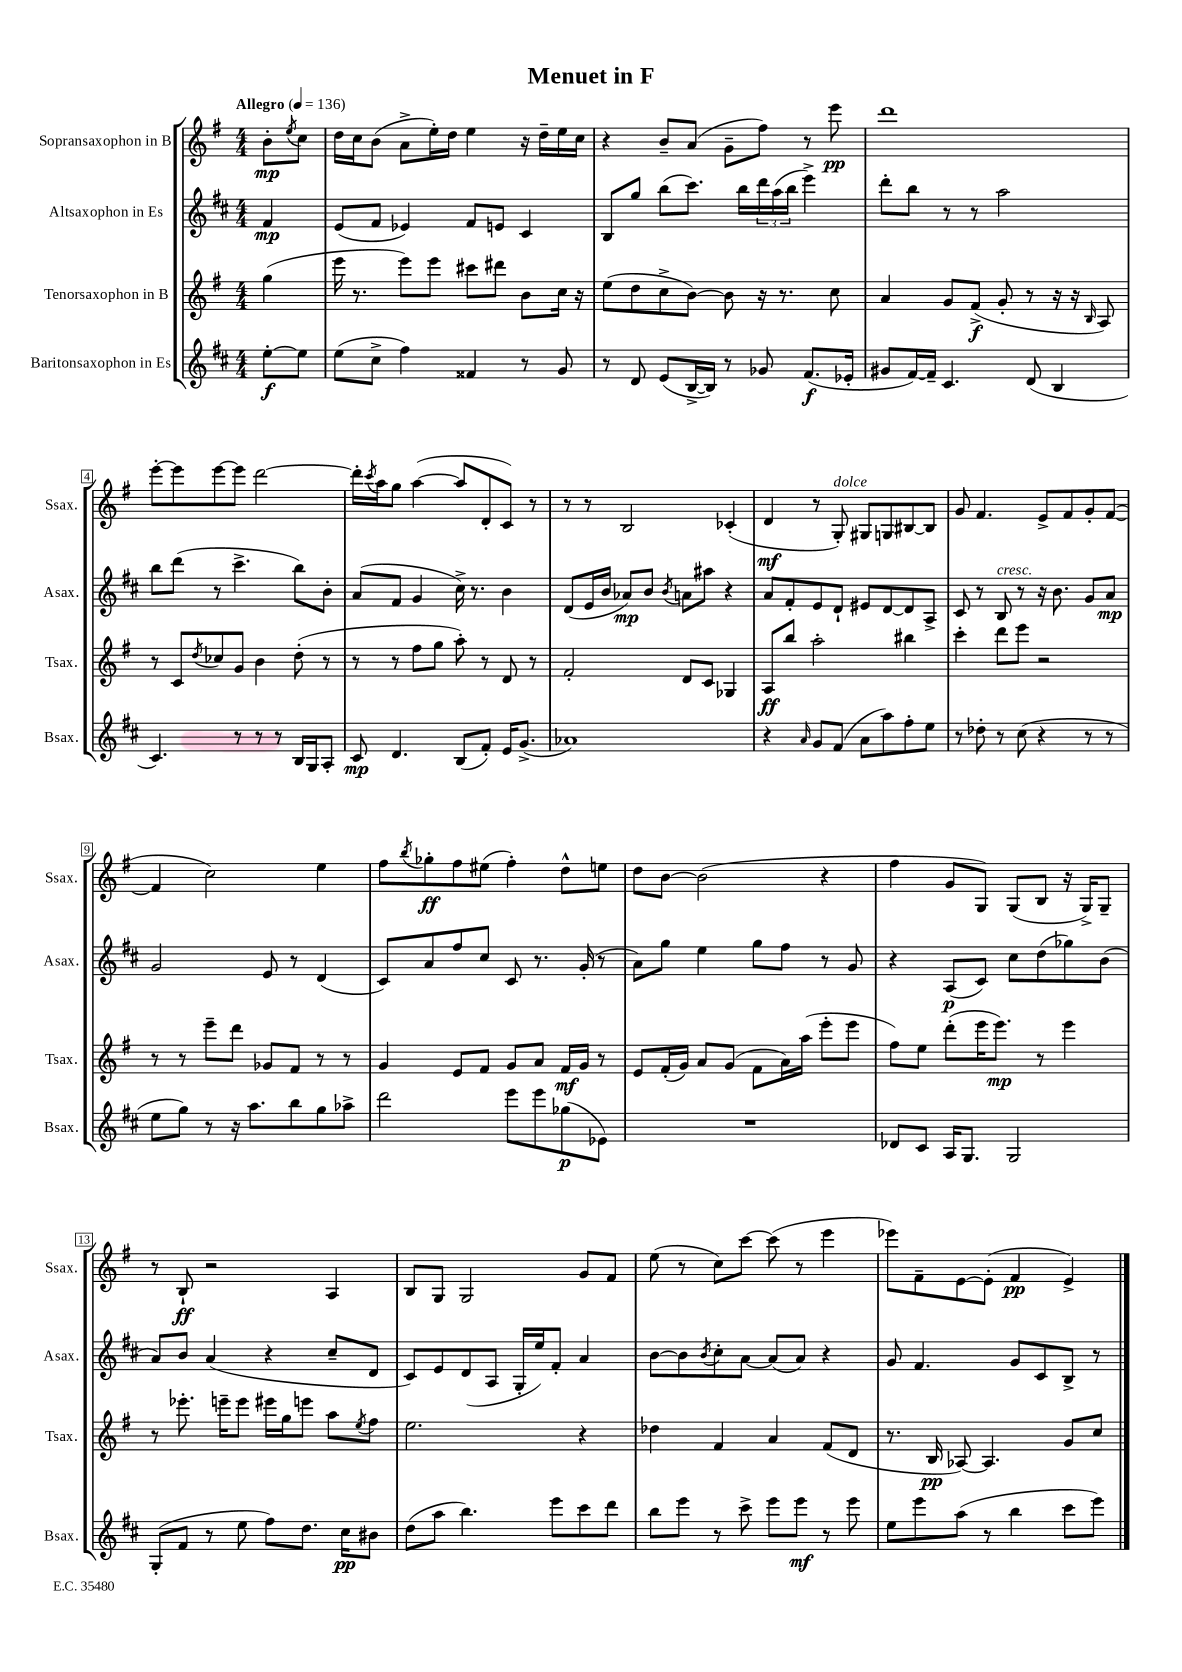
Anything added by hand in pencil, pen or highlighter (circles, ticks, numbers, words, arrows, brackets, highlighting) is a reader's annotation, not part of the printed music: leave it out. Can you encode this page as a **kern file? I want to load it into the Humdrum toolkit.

**kern	**kern	**kern	**kern
*staff4	*staff3	*staff2	*staff1
*clefG2	*clefG2	*clefG2	*clefG2
*k[f#c#]	*k[f#]	*k[f#c#]	*k[f#]
*M4/4	*M4/4	*M4/4	*M4/4
*MM136	*MM136	*MM136	*MM136
[8ee'	(4gg	4f#	8b'
.	.	.	8qee
8ee]	.	.	8cc
=	=	=	=
(8ee	16eee	(8e	16dd
.	8.r	.	16cc
8cc#^	.	8f#	(8b
4ff#)	8eee)	4e-)	8a^
.	8eee	.	16ee')
.	.	.	16dd
4f##	8ccc#	8f#	4ee
.	8ddd#	8e	.
8r	8b	4c#	16r
.	.	.	16dd~
8g	16cc	.	16ee
.	16r	.	16cc
=	=	=	=
8r	(8ee	8B	4r
8d	8dd	8gg	.
(8e	8cc^	(8bb	8b~
[16B^	[8b)	8.ccc#)	(8a
16B])	.	.	.
8r	8b]	.	8g~
.	.	16bb	.
8g-	16r	24ddd	8ff#)
.	.	(24aa	.
.	8.r	.	.
.	.	24bb	.
(8.f#	.	4eee^)	8r
.	8cc	.	8eee
16e-'	.	.	.
=	=	=	=
8g#	4a	8ddd'	1ddd
[16f#)	.	8bb	.
16f#~]	.	.	.
4.c#	8g	8r	.
.	(8f#^	8r	.
.	8g'	2aa	.
(8d	8r	.	.
4B	16r	.	.
.	16r	.	.
.	16qqB	.	.
.	8A)	.	.
=	=	=	=
4.c#)	8r	8bb	[8eee'
.	8c	(8ddd	8eee]
.	8qdd	.	.
.	8cc-	8r	[8eee
8r	8g	4.ccc#^	8eee]
8r	4b	.	[2ddd
8r	.	.	.
16B	(8dd'	8bb)	.
16G	.	.	.
8A'	8r	8b'	.
=	=	=	=
8c#	8r	(8a	16ddd']
.	.	.	8qccc
.	.	.	16aa
4.d	8r	8f#	8gg
.	8ff#	4g	([4aa
.	8gg	.	.
(8B	8aa')	16cc#^)	8aa]
.	.	8.r	.
8f#')	8r	.	8d'
16e	8d	4b	8c)
(8.g^	.	.	.
.	8r	.	8r
=	=	=	=
1a-)	2f#'	(8d	8r
.	.	16e	8r
.	.	16b	.
.	.	8a-)	2B
.	.	8b	.
.	.	8qb	.
.	8d	8a	.
.	8c	8aa#	.
.	4G-	4r	(4c-'
=	=	=	=
4r	8A	8a	4d
.	8bb	8f#'	.
16qqa	.	.	.
8g	2aa'	8e	8r
(8f#	.	8d`	8G')
8a	.	8e#	8G#
8aa)	.	[8d	8G
8ff#'	4bb#	8d]	[8B#
8ee	.	8A^	8B#]
=	=	=	=
8r	4ccc'	8c#	8g
8dd-'	.	8r	4.f#
8r	8ddd	8B	.
(8cc#	8eee	8r	.
4r	2r	16r	8e^
.	.	8.b	.
.	.	.	8f#
8r	.	8g	8g'
8r	.	8a	([8f#
=	=	=	=
8ee	8r	2g	4f#]
8gg)	8r	.	.
8r	8eee~	.	2cc)
16r	8ddd	.	.
8.aa	.	.	.
.	8g-	8e	.
8bb	8f#	8r	.
8gg	8r	(4d	4ee
8aa-^	8r	.	.
=	=	=	=
2ddd	4g	8c#)	8ff#
.	.	.	8qbb
.	.	8a	8gg-'
.	8e	8ff#	8ff#
.	8f#	8cc#	(8ee#
8eee	8g	8c#	4ff#')
8eee	8a	8.r	.
(8gg-	16f#	.	8dd^^
.	16g	(16g'	.
8e-)	8r	8r	8ee
=	=	=	=
1r	8e	8a)	8dd
.	(16f#'	8gg	[8b
.	16g)	.	.
.	8a	4ee	(2b]
.	(8g	.	.
.	8f#	8gg	.
.	16a)	8ff#	.
.	(16aa	.	.
.	8eee'	8r	4r
.	8eee	8g	.
=	=	=	=
8d-	8ff#)	4r	4ff#
8c#	8ee	.	.
16A	(8ddd'	(8A	8g
8.G	.	.	.
.	16eee	8c#)	8G)
.	8.eee)	.	.
2G	.	8cc#	(8G
.	8r	(8dd	8B
.	4eee	8gg-)	16r
.	.	.	16G^)
.	.	(8b	8G~
=	=	=	=
(8G'	8r	8a)	8r
8f#	8.eee-'	8b	8B`
8r	.	(4a	2r
.	16eee~	.	.
8ee	8eee	.	.
8ff#)	16eee#	4r	.
.	16gg	.	.
8.dd	8eee	.	.
.	8aa	8cc#~	4A
16cc#	.	.	.
.	8qee	.	.
8b#	8ff#	8d	.
=	=	=	=
(8dd	2.ee	8c#)	8B
8aa	.	8e	8G
4.bb)	.	(8d	2G
.	.	8A	.
.	.	16G'	.
.	.	16ee)	.
8eee	.	8f#'	.
8ccc#	4r	4a	8g
8ddd	.	.	8f#
=	=	=	=
8bb	4dd-	[8b	(8ee
8eee	.	8b]	8r
.	.	8qb	.
8r	4f#	8cc#'	8cc)
8ccc#^	.	[8a	[8ccc
8eee	4a	(8a]	(8ccc]
8eee	.	8a)	8r
8r	(8f#	4r	4eee
8eee	8d	.	.
=	=	=	=
8ee	8.r	8g	8eee-)
8eee	.	4.f#	8f#~
.	16B	.	.
(8aa	[8A-)	.	[8e
8r	4.A-]	.	(8e']
4bb	.	8g	4f#
.	.	8c#	.
8ccc#	8g	8B^	4e^)
8eee)	8cc	8r	.
==	==	==	==
*-	*-	*-	*-
